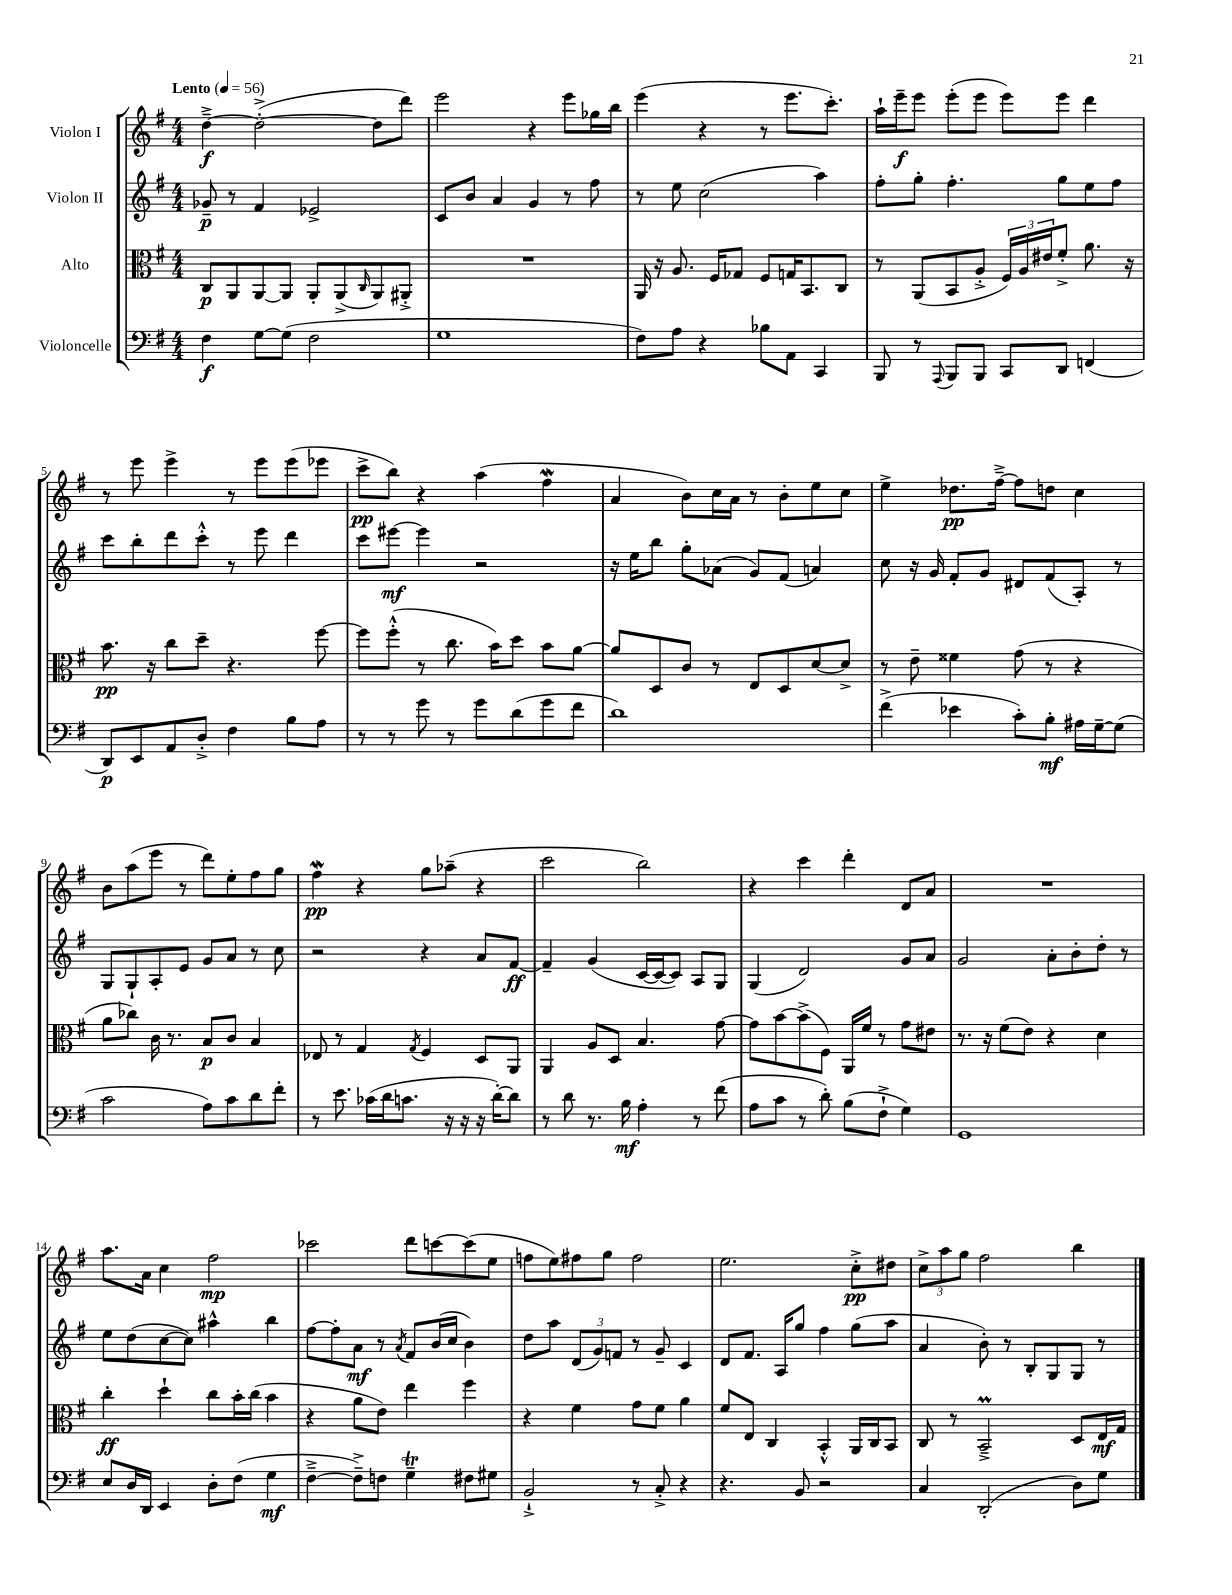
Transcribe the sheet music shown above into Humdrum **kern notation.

**kern	**kern	**kern	**kern
*staff4	*staff3	*staff2	*staff1
*clefF4	*clefC3	*clefG2	*clefG2
*k[f#]	*k[f#]	*k[f#]	*k[f#]
*M4/4	*M4/4	*M4/4	*M4/4
*MM56	*MM56	*MM56	*MM56
4F#	8C	8g-~	[4dd~^
.	8AA	8r	.
[8G	[8AA	4f#	(2dd'^_
(8G]	8AA]	.	.
2F#	8AA'	2e-^	.
.	(8AA^	.	.
.	16qqC	.	.
.	8AA)	.	8dd]
.	8AA#'^	.	8ddd)
=	=	=	=
1G	1r	8c	2eee
.	.	8b	.
.	.	4a	.
.	.	4g	4r
.	.	8r	8eee
.	.	8ff#	16gg-
.	.	.	16bb
=	=	=	=
8F#)	16AA	8r	(4eee
.	16r	.	.
8A	8.A	8ee	.
4r	.	(2cc	4r
.	16F#	.	.
.	8G-	.	.
8B-	8F#	.	8r
8AA	16G	.	8.eee
.	8.BB	.	.
4CC	.	4aa)	.
.	.	.	8.ccc')
.	8C	.	.
=	=	=	=
8BBB	8r	8ff#'	16aa`
.	.	.	16eee~
8r	(8AA	8gg'	8eee
8qqAAA	.	.	.
8BBB	8BB	4.ff#'	(8eee'
8BBB	8A'^	.	8eee
8CC	24F#)	.	8eee)
.	24A	.	.
.	24e#	.	.
8DD	8f#'^	8gg	8eee
(4FF	8.a	8ee	4ddd
.	.	8ff#	.
.	16r	.	.
=	=	=	=
8DD)	8.b	8ccc	8r
8EE	.	8bb'	8eee
.	16r	.	.
8AA	8cc	8ddd	4eee^
8D'^	8dd~	8ccc'^^	.
4F#	4.r	8r	8r
.	.	8eee	8eee
8B	.	4ddd	(8eee
8A	[8ff#	.	8eee-
=	=	=	=
8r	8ff#]	8ccc	8ccc^
8r	(8ff#'^^	[8eee#	8bb)
8g	8r	4eee#]	4r
8r	8.cc	.	.
8g	.	2r	(4aa
.	16b)	.	.
(8d	8dd	.	.
8g	8b	.	4ff#
8f#	[8a	.	.
=	=	=	=
1d)	8a]	16r	4a
.	.	16ee	.
.	8D	8bb	.
.	8c	8gg'	8b)
.	8r	(8a-	16cc
.	.	.	16a
.	8E	8g)	8r
.	8D	(8f#	8b'
.	[8d	4a)	8ee
.	8d^]	.	8cc
=	=	=	=
(4f#^	8r	8cc	4ee^
.	8e~	16r	.
.	.	16g	.
4e-	4f##	8f#'	8.dd-
.	.	8g	.
.	.	.	[16ff#~^
8c')	(8g	8d#	8ff#]
8B'	8r	(8f#	8dd
16A#	4r	8A')	4cc
[16G~	.	.	.
(8G]	.	8r	.
=	=	=	=
2c	8a	8G	8b
.	8cc-)	8G`	(8aa
.	16c	8A'	8eee
.	8.r	.	.
.	.	8e	8r
8A)	8B	8g	8ddd)
8c	8c	8a	8ee'
8d	4B	8r	8ff#
8f#'	.	8cc	8gg
=	=	=	=
8r	8E-	2r	4ff#
8.e	8r	.	.
.	4G	.	4r
(16c-	.	.	.
16d	.	.	.
8.c	.	.	.
.	8qG	.	.
.	4F#	4r	8gg
16r	.	.	(8aa-~
16r	.	.	.
16r	8D	8a	4r
[16d')	.	.	.
8d]	8AA	[8f#	.
=	=	=	=
8r	4AA	4f#~]	2ccc
8d	.	.	.
8.r	8A	(4g	.
.	8D	.	.
16B	.	.	.
4A'	4.B	[16c	2bb)
.	.	16c_	.
.	.	8c])	.
8r	.	8A	.
(8f#	[8g	8G	.
=	=	=	=
8A	8g]	(4G	4r
8c	[8b	.	.
8r	(8b^]	2d)	4ccc
8d')	8F#)	.	.
(8B	16AA	.	4ddd'
.	16f#	.	.
8F#`^	8r	.	.
4G)	8g	8g	8d
.	8e#	8a	8a
=	=	=	=
1GG	8.r	2g	1r
.	16r	.	.
.	(8f#	.	.
.	8e)	.	.
.	4r	8a'	.
.	.	8b'	.
.	4d	8dd'	.
.	.	8r	.
=	=	=	=
8E	4cc'	8ee	8.aa
16D	.	(8dd	.
16DD	.	.	16a
4EE	4dd`	[8cc	4cc
.	.	8cc])	.
8D'	8cc	4aa#^^	2ff#
(8F#	16b'	.	.
.	(16cc	.	.
4G	4b	4bb	.
=	=	=	=
[4F#~^	4r	[8ff#	2ccc-
.	.	8ff#']	.
8F#~^])	8a	8a	.
8F	8e)	8r	.
.	.	8qa	.
4G~	4ee	8f#	8ddd
.	.	(16b	[8ccc
.	.	16cc	.
8F#	4ff#	4b)	(8ccc]
8G#	.	.	8ee
=	=	=	=
2BB`^	4r	8dd	8ff
.	.	8aa	8ee)
.	4f#	(12d	8ff#
.	.	12g)	.
.	.	.	8gg
.	.	12f	.
8r	8g	8r	2ff#
8C'^	8f#	8g~	.
4r	4a	4c	.
=	=	=	=
4.r	8f#	8d	2.ee
.	8E	8.f#	.
.	4C	.	.
.	.	16A	.
8BB	.	8gg	.
2r	4BB'^^	4ff#	.
.	16AA	(8gg	8cc'^
.	16C	.	.
.	8BB	8aa	8dd#
=	=	=	=
4C	8C	4a	12cc^
.	.	.	12aa
.	8r	.	.
.	.	.	12gg
(2DD'	2BB~^	8b')	2ff#
.	.	8r	.
.	.	8B'	.
.	.	8G	.
8D)	8D	8G	4bb
8G	16E	8r	.
.	16G	.	.
==	==	==	==
*-	*-	*-	*-
